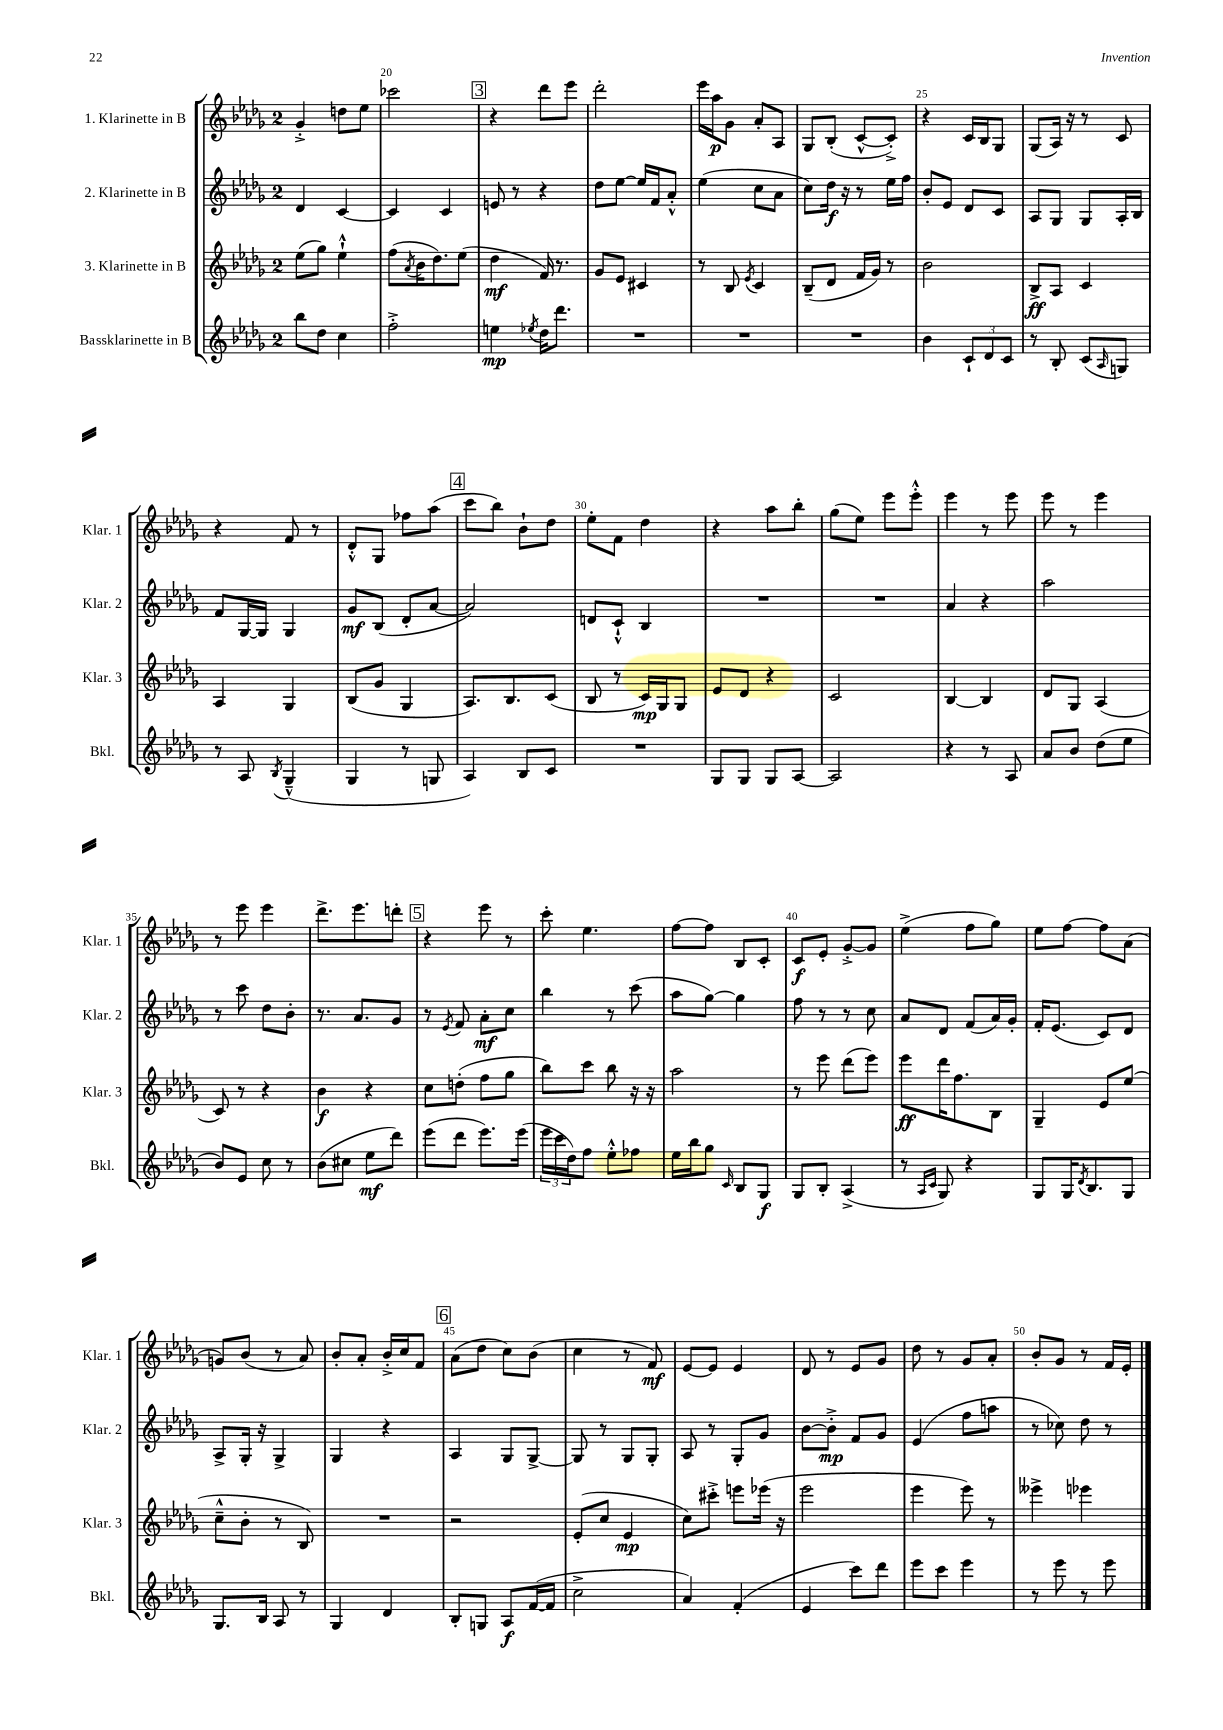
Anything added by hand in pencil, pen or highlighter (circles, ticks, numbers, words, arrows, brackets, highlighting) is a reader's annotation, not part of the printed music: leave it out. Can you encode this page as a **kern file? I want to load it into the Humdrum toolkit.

**kern	**kern	**kern	**kern
*staff4	*staff3	*staff2	*staff1
*clefG2	*clefG2	*clefG2	*clefG2
*k[b-e-a-d-g-]	*k[b-e-a-d-g-]	*k[b-e-a-d-g-]	*k[b-e-a-d-g-]
*M2/4	*M2/4	*M2/4	*M2/4
8bb-\L	(8ee-\L	4d-/	4g-'^/
8dd-\J	8gg-\J)	.	.
4cc\	4ee-`^^\	[4c/	8dd\L
.	.	.	8ee-\J
=	=	=	=
2ff'^\	(8ff\L	4c/]	2ccc-\
.	8qa-/	.	.
.	16b-\K	.	.
.	8.dd-\)	.	.
.	.	4c/	.
.	(8ee-\J	.	.
=	=	=	=
4ee\	4dd-\	8e/	4r
.	.	8r	.
8qee-/	.	.	.
16dd-\LK	16f/)	4r	8ddd-\L
8.ddd-\J	8.r	.	.
.	.	.	8eee-\J
=	=	=	=
2r	8g-/L	8dd-\L	2ddd-'\
.	8e-/J	[8ee-\J	.
.	4c#/	16ee-/]LL	.
.	.	16f/J	.
.	.	8a-'^^/J	.
=	=	=	=
2r	8r	(4ee-\	16eee-\LL
.	.	.	16aa-\J
.	8B-/	.	8g-\J
.	8qe-/	.	.
.	4c/	8cc\L	8a-'/L
.	.	8a-\J	8A-/J
=	=	=	=
2r	(8B-~/L	8cc\L)	8G-/L
.	8d-/J	16dd-\Jk	(8B-'/J
.	.	16r	.
.	16f/LL	8r	[8c^^/L
.	16g-/JJ)	.	.
.	8r	16ee-\LL	8c'^/]J)
.	.	16ff\JJ	.
=	=	=	=
4b-\	2b-\	8b-'/L	4r
.	.	8e-/J	.
12c`/L	.	8d-/L	16c/LL
.	.	.	16B-/J
12d-/	.	.	.
.	.	8c/J	8G-/J
12c/J	.	.	.
=	=	=	=
8r	8B-^/L	8A-/L	(8G-/L
8B-'/	8A-/J	8G-/J	16A-/Jk)
.	.	.	16r
(8c/L	4c/	8G-/L	8r
16qqA-/	.	.	.
8G/J)	.	16A-'/L	8c/
.	.	16B-/JJ	.
=	=	=	=
8r	4A-/	8f/L	4r
8A-/	.	[16G-/L	.
.	.	16G-/]JJ	.
8qB-/	.	.	.
(4G-~^^/	4G-/	4G-/	8f/
.	.	.	8r
=	=	=	=
4G-/	(8B-/L	8g-/L	8d-'^^/L
.	8g-/J	(8B-/J	8G-/J
8r	4G-/	8d-'/L	8ff-\L
8G/	.	[8a-/J	(8aa-\J
=	=	=	=
4A-/)	8.A-/L)	2a-/])	8ccc\L
.	.	.	8bb-\J)
.	8.B-/	.	.
8B-/L	.	.	8b-`\L
8c/J	(8c/J	.	8dd-\J
=	=	=	=
2r	8B-/	8d/L	8ee-'\L
.	8r	8c`^^/J	8f\J
.	16c/LL)	4B-/	4dd-\
.	16G-/J	.	.
.	8G-/J	.	.
=	=	=	=
8G-/L	8e-/L	2r	4r
8G-/J	8d-/J	.	.
8G-/L	4r	.	8aa-\L
[8A-/J	.	.	8bb-'\J
=	=	=	=
2A-/]	2c/	2r	(8gg-\L
.	.	.	8ee-\J)
.	.	.	8eee-\L
.	.	.	8eee-'^^\J
=	=	=	=
4r	[4B-/	4a-/	4eee-\
8r	4B-/]	4r	8r
8A-/	.	.	8eee-\
=	=	=	=
8a-/L	8d-/L	2aa-\	8eee-\
8b-/J	8G-/J	.	8r
(8dd-\L	(4A-/	.	4eee-\
8ee-\J	.	.	.
=	=	=	=
8b-/L)	8c/)	8r	8r
8e-/J	8r	8ccc\	8eee-\
8cc\	4r	8dd-\L	4eee-\
8r	.	8b-'\J	.
=	=	=	=
(8b-\L	4b-\	8.r	8.ddd-^\L
8cc#\J	.	.	.
.	.	8.a-/L	8.eee-\
8ee-\L	4r	.	.
8ddd-\J)	.	8g-/J	8ddd'\J
=	=	=	=
(8eee-\L	8cc\L	8r	4r
.	.	8qe-/	.
8ddd-\J	(8dd'\J	8f/	.
8.eee-\L)	8ff\L	8a-'\L	8eee-\
.	8gg-\J	8cc\J	8r
(16eee-\Jk	.	.	.
=	=	=	=
24eee-\LL	8bb-\L)	4bb-\	8ccc'\
24ccc\	.	.	.
24dd-\J)	.	.	.
8ff\J	8ccc\J	.	4.ee-\
8ee-'^^\L	8bb-\	8r	.
8ff-\J	16r	(8ccc\	.
.	16r	.	.
=	=	=	=
16ee-\LL	2aa-\	8aa-\L	[8ff\L
16bb-\J	.	.	.
8gg-\J	.	[8gg-\J)	8ff\]J
16qqc/	.	.	.
8B-/L	.	4gg-\]	8B-/L
8G-/J	.	.	8c'/J
=	=	=	=
8G-/L	8r	8ff\	8c/L
8B-'/J	8eee-\	8r	8e-'/J
(4A-^/	(8ddd-\L	8r	[8g-'^/L
.	8eee-\J)	8cc\	8g-/]J
=	=	=	=
8r	8eee-\L	8a-/L	(4ee-^\
16qqA-/LL	.	.	.
16qqc/JJ	.	.	.
8G-/)	16ddd-\K	8d-/J	.
.	8.ff\	.	.
4r	.	(8f/L	8ff\L
.	8B-\J	16a-/L)	8gg-\J)
.	.	16g-'/JJ	.
=	=	=	=
8G-/L	4G-~/	16f'/LK	8ee-\L
.	.	(8.e-/J	.
16G-/K	.	.	[8ff\J
8qd-/	.	.	.
8.B-/	.	.	.
.	8e-/L	8c/L)	8ff\]L
8G-/J	(8ee-/J	8d-/J	(8a-\J
=	=	=	=
8.G-/L	8cc~^^\L	8A-^/L	8g/L)
.	8b-'\J	16G-'/Jk	(8b-/J
16B-/Jk	.	16r	.
8A-/	8r	4G-^/	8r
8r	8B-/)	.	8a-/)
=	=	=	=
4G-/	2r	4G-/	8b-'/L
.	.	.	8a-'/J
4d-/	.	4r	16b-'^/LL
.	.	.	16cc/J
.	.	.	8f/J
=	=	=	=
8B-'/L	2r	4A-/	(8a-\L
8G/J	.	.	8dd-\J
8A-/L	.	8G-/L	8cc\L)
([16f/L	.	[8G-^/J	(8b-\J
16f/]JJ	.	.	.
=	=	=	=
2cc^\	(8e-'/L	8G-/]	4cc\
.	8cc/J	8r	.
.	4e-/	8G-/L	8r
.	.	8G-'/J	8f/)
=	=	=	=
4a-/)	8cc\L)	8A-/	[8e-/L
.	8ccc#'^\J	8r	8e-/]J
(4f'/	8eee\L	8G-'/L	4e-/
.	(16eee-\Jk	8g-/J	.
.	16r	.	.
=	=	=	=
4e-/	2eee-\	[8b-\L	8d-/
.	.	8b-'^\]J	8r
8ccc\L)	.	8f/L	8e-/L
8ddd-\J	.	8g-/J	8g-/J
=	=	=	=
8eee-\L	4eee-\	(4e-/	8dd-\
8ccc\J	.	.	8r
4eee-\	8eee-\)	8ff\L	8g-/L
.	8r	8aa\J	8a-'/J
=	=	=	=
8r	4eee--^\	8r	8b-'/L
8eee-\	.	8cc-\)	8g-/J
8r	4eee-\	8dd-\	8r
8eee-\	.	8r	16f/LL
.	.	.	16e-'/JJ
==	==	==	==
*-	*-	*-	*-
